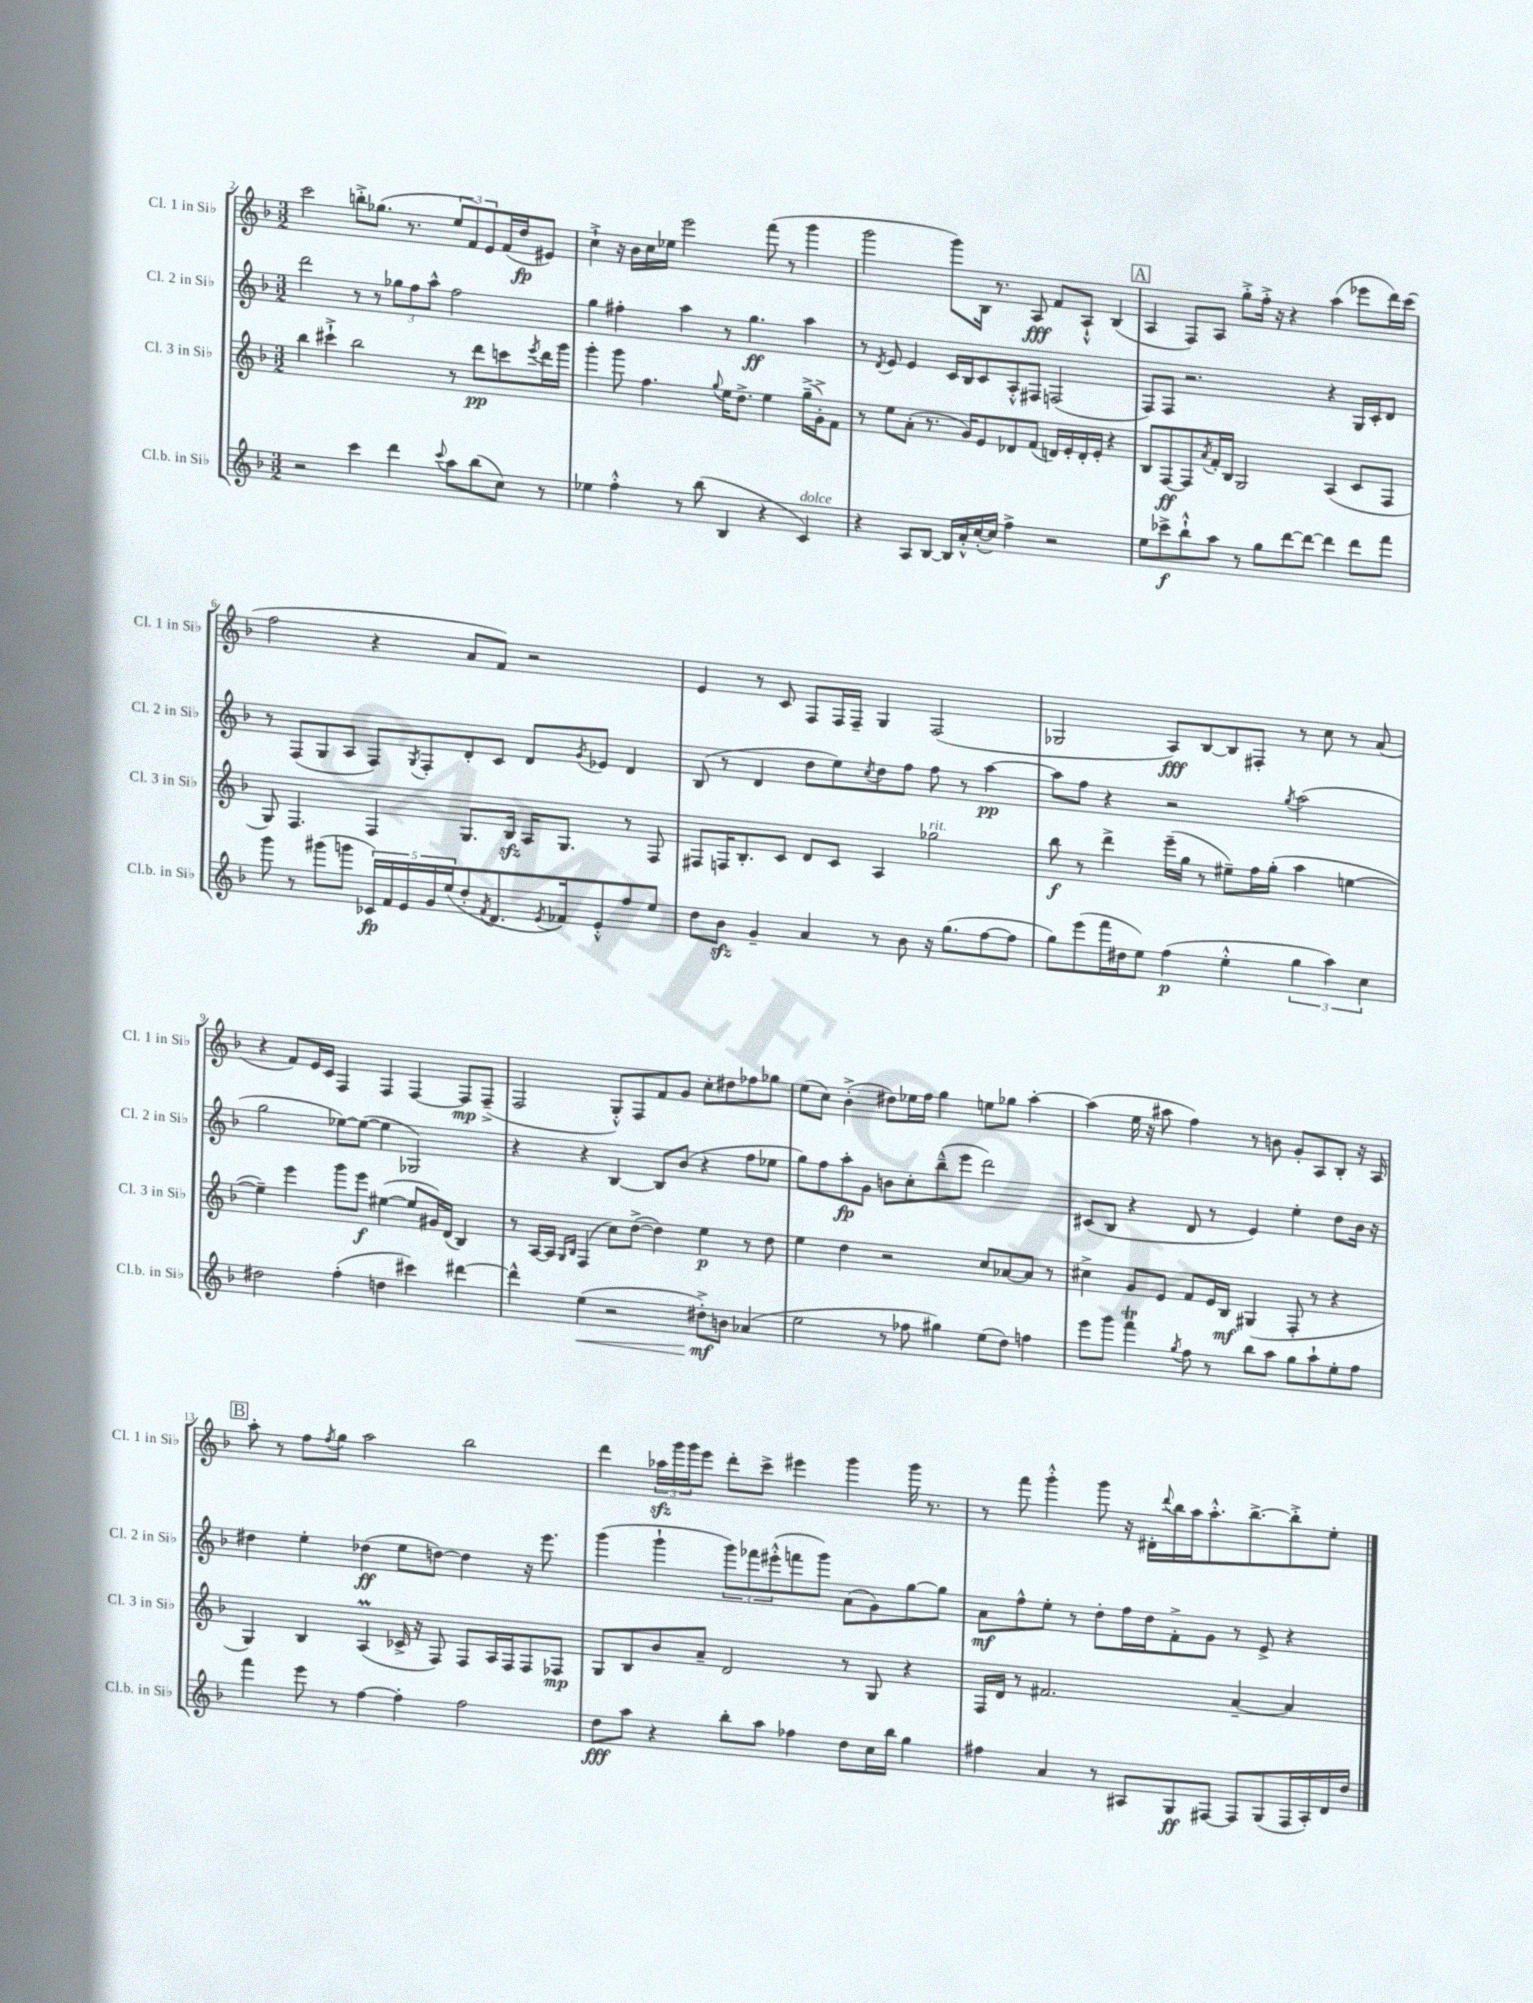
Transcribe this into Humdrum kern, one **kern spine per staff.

**kern	**kern	**kern	**kern
*staff4	*staff3	*staff2	*staff1
*clefG2	*clefG2	*clefG2	*clefG2
*k[b-]	*k[b-]	*k[b-]	*k[b-]
*M3/2	*M3/2	*M3/2	*M3/2
2r	4bb-	2ddd	2ccc
.	4ccc#`^	.	.
4ccc	2bb-	8r	8bb'^
.	.	8r	(8.gg-
4ddd	.	12gg-	.
.	.	.	8.r
.	.	12ff	.
.	.	12aa^^	.
8qqccc	.	.	.
8aa	8r	2ff	12ee
.	.	.	12f)
(8bb-	8ddd	.	.
.	.	.	12e
8cc)	8ccc	.	(16f
.	.	.	16dd
.	8qeee	.	.
8r	16ddd	.	8e#)
.	16ggg	.	.
=	=	=	=
4ee-	4ggg'	4gg	4cc`^
4ff'^^	8ggg	4ff#'	16r
.	.	.	16b-
.	4.ff	.	16cc
.	.	.	16ee-
8r	.	4aa	2eee
(8bb-	.	.	.
.	8qqgg	.	.
4B-	16ee	8r	.
.	8.dd^	.	.
.	.	4.gg	.
4r	4ee	.	(8fff
.	.	.	8r
4c)	(16gg~^	4aa	4ggg
.	16g'^)	.	.
.	8f	.	.
=	=	=	=
4r	8r	8r	2ggg
.	.	8qd	.
.	8ee	8e	.
8A	(8a'	4e	.
[8B-	8.r	.	.
16B-]	.	16c	8ggg)
16a'^^	16g)	16B-	.
([16cc'	8e	8c	16B-
16cc])	.	.	8.r
4ff^	8d-	8A'^^	.
.	(8f	8F#	8A
2r	16d)	(2F	8f
.	16e'	.	.
.	16d'	.	8A`^^
.	16e'	.	.
.	4r	.	(4B-
=	=	=	=
8ee	8B-	8F)	4A
8ccc-^	[8F	8F	.
8bb-`^^	8F]	2.r	8F)
.	8qa	.	.
8aa	16f'	.	8A
.	16B-	.	.
8r	2G	.	8gg'^
8gg	.	.	16ff'^
.	.	.	16r
[8ddd	.	.	4r
8ddd_	.	.	.
4ddd]	(4A	4r	(4aa
8ddd	8c	16G	8eee-
.	.	16c'	.
8fff	8F	8d	16ddd)
.	.	.	(16ccc
=	=	=	=
8ggg	8G)	8r	2ff
8r	4.F	(8F	.
(8ggg#	.	8G	.
8ggg	.	8A	.
20c-)	4F	8F)	4r
20f	.	.	.
20e	.	.	.
.	.	8qG	.
.	.	8F'	.
20g	.	.	.
(20ee	.	.	.
8dd'	8.G	8d'	8a
8qf	.	.	.
8.d	.	8c	8f)
.	16B-	.	.
.	16A	8d	2r
8qe	.	.	.
16f-)	8.G	.	.
.	.	8qg	.
8e'^^	.	8e-	.
8ff	8r	4d	.
8ee	8F	.	.
=	=	=	=
8dd	8F#	(8B-	4e
8b-	16F	8r	.
.	8.B-'	.	.
4g~	.	4d	8r
.	8c	.	8c
4a	8d	8dd	8F
.	8c	8ee)	16F
.	.	.	16F~
.	.	8qcc	.
8r	4A	8dd	4G
8b-	.	8ff	.
16r	2gg-	8ff	(2F
(8.gg	.	.	.
.	.	8r	.
[8ff	.	[4aa	.
8ff]	.	.	.
=	=	=	=
8gg)	8bb-	8aa]	2G-
(8eee	8r	8ff	.
16fff	4ddd^	4r	.
16dd#	.	.	.
8ee)	.	.	.
(4ff	(16eee~	2r	8A)
.	16gg	.	.
.	8r	.	[8B-
4ee'^^	8ee#~)	.	8B-]
.	16ff	.	8F#'
.	(16gg'	.	.
.	.	8qgg	.
6gg	4aa	(2aa	8r
.	.	.	8cc
6aa)	.	.	.
.	[4ee	.	8r
6cc	.	.	.
.	.	.	(8a
=	=	=	=
2dd#	4ee~])	2gg	4r
.	4eee	.	8f)
.	.	.	16e
.	.	.	16c
(4ff'	8ggg	[8ee-)	4F
.	8eee	(8ee-_	.
4dd	([4ee#	4ee-]	4F
4ccc#)	8ee#]	2G-)	[4F
.	16g#)	.	.
.	(16d	.	.
[4ddd#	4B-)	.	8F]
.	.	.	(8F~^
=	=	=	=
4ddd#^^]	8r	4r	2F
.	[16A	.	.
.	16A]	.	.
.	16qqG	.	.
.	16qqB-	.	.
(4ee	(4F	4r	.
2r	8cc)	[4B-	8G'^^)
.	([8dd^	.	8F
.	4dd])	8B-]	8f
.	.	(8b-	8g
8dd#'^)	4ee	4r	8cc'
8b	.	.	8dd#
(4a-	8r	8ff	8ff-
.	8dd	8ee-	8gg-
=	=	=	=
2ee	4ee	8gg)	(8ee
.	.	8ff	8cc)
.	4dd	8aa'	(4b-'^
.	.	8g	.
8r	2r	8b	8dd#)
8ff-	.	8cc'	16ee-
.	.	.	16ff
4gg#)	.	(8bb-~^^	4gg
.	.	8eee	.
(8ee	8cc	2ddd)	8ee
8dd)	[8a-	.	8gg-
4ff	8a-]	.	[4aa'
.	8r	.	.
=	=	=	=
8eee	4cc#^	(8c#	(4aa]
8ggg	.	8B-	.
4fff	8g	4r	16ee
.	.	.	16r
.	8e	.	8aa#
8qgg	.	.	.
8ff	8f	8d	4ff)
8r	16e	8r	.
.	16B-	.	.
8bb-	(4G#	4e)	8r
8aa	.	.	8b
8gg	8F'	4ee'	8g'
8aa`	8r	.	8A
8ee'	4r	8dd	8B-'
8ff	.	16b-	16r
.	.	16r	16A
=	=	=	=
4fff	4G)	4dd#	8aa'
.	.	.	8r
8eee	4B-	4ee'	8ff
.	.	.	8qff
8r	.	.	8gg
[4ff	(4A	(4dd-	2aa
4ff']	16c-^	8ee	.
.	16r	.	.
.	8F)	[8dd)	.
2ff	8F	4dd]	2bb-
.	16A	.	.
.	16F	.	.
.	8F	16r	.
.	.	8.eee	.
.	8F-	.	.
=	=	=	=
8dd	8G	(4ggg	4ddd
8aa	8B-	.	.
4r	8b-	4ggg`	24aa-
.	.	.	24ggg
.	.	.	24ggg
.	8a~	.	8eee
8bb-'	2d	12ggg)	8ddd'
.	.	12fff-	.
8aa	.	.	8ccc^
.	.	(12eee#'^^	.
4ff-	.	8fff	4eee#
.	.	8ggg)	.
8dd	8r	(8a	4ggg
16cc	8G	8g)	.
16bb-	.	.	.
4gg	4r	[8gg	16ggg
.	.	.	8.r
.	.	8gg]	.
=	=	=	=
4ff#	16F	8a	8r
.	16d	.	.
.	8r	8ff^^	8fff
4a	2.f#	8ee'	4ggg'^^
.	.	8r	.
8r	.	8dd'	8ggg
8A#	.	16ff	16r
.	.	16dd	16d#'
.	.	.	8qqddd
8G	.	8f'^	16bb-
.	.	.	16aa
[8F#	.	8g	8.aa'^^
8F#]	[4a~	8r	.
.	.	.	[8.bb-^
(8G	.	8e^	.
16F#	4a]	4r	8bb-'^]
16A#')	.	.	.
16d	.	.	8ee'
16dd	.	.	.
==	==	==	==
*-	*-	*-	*-
